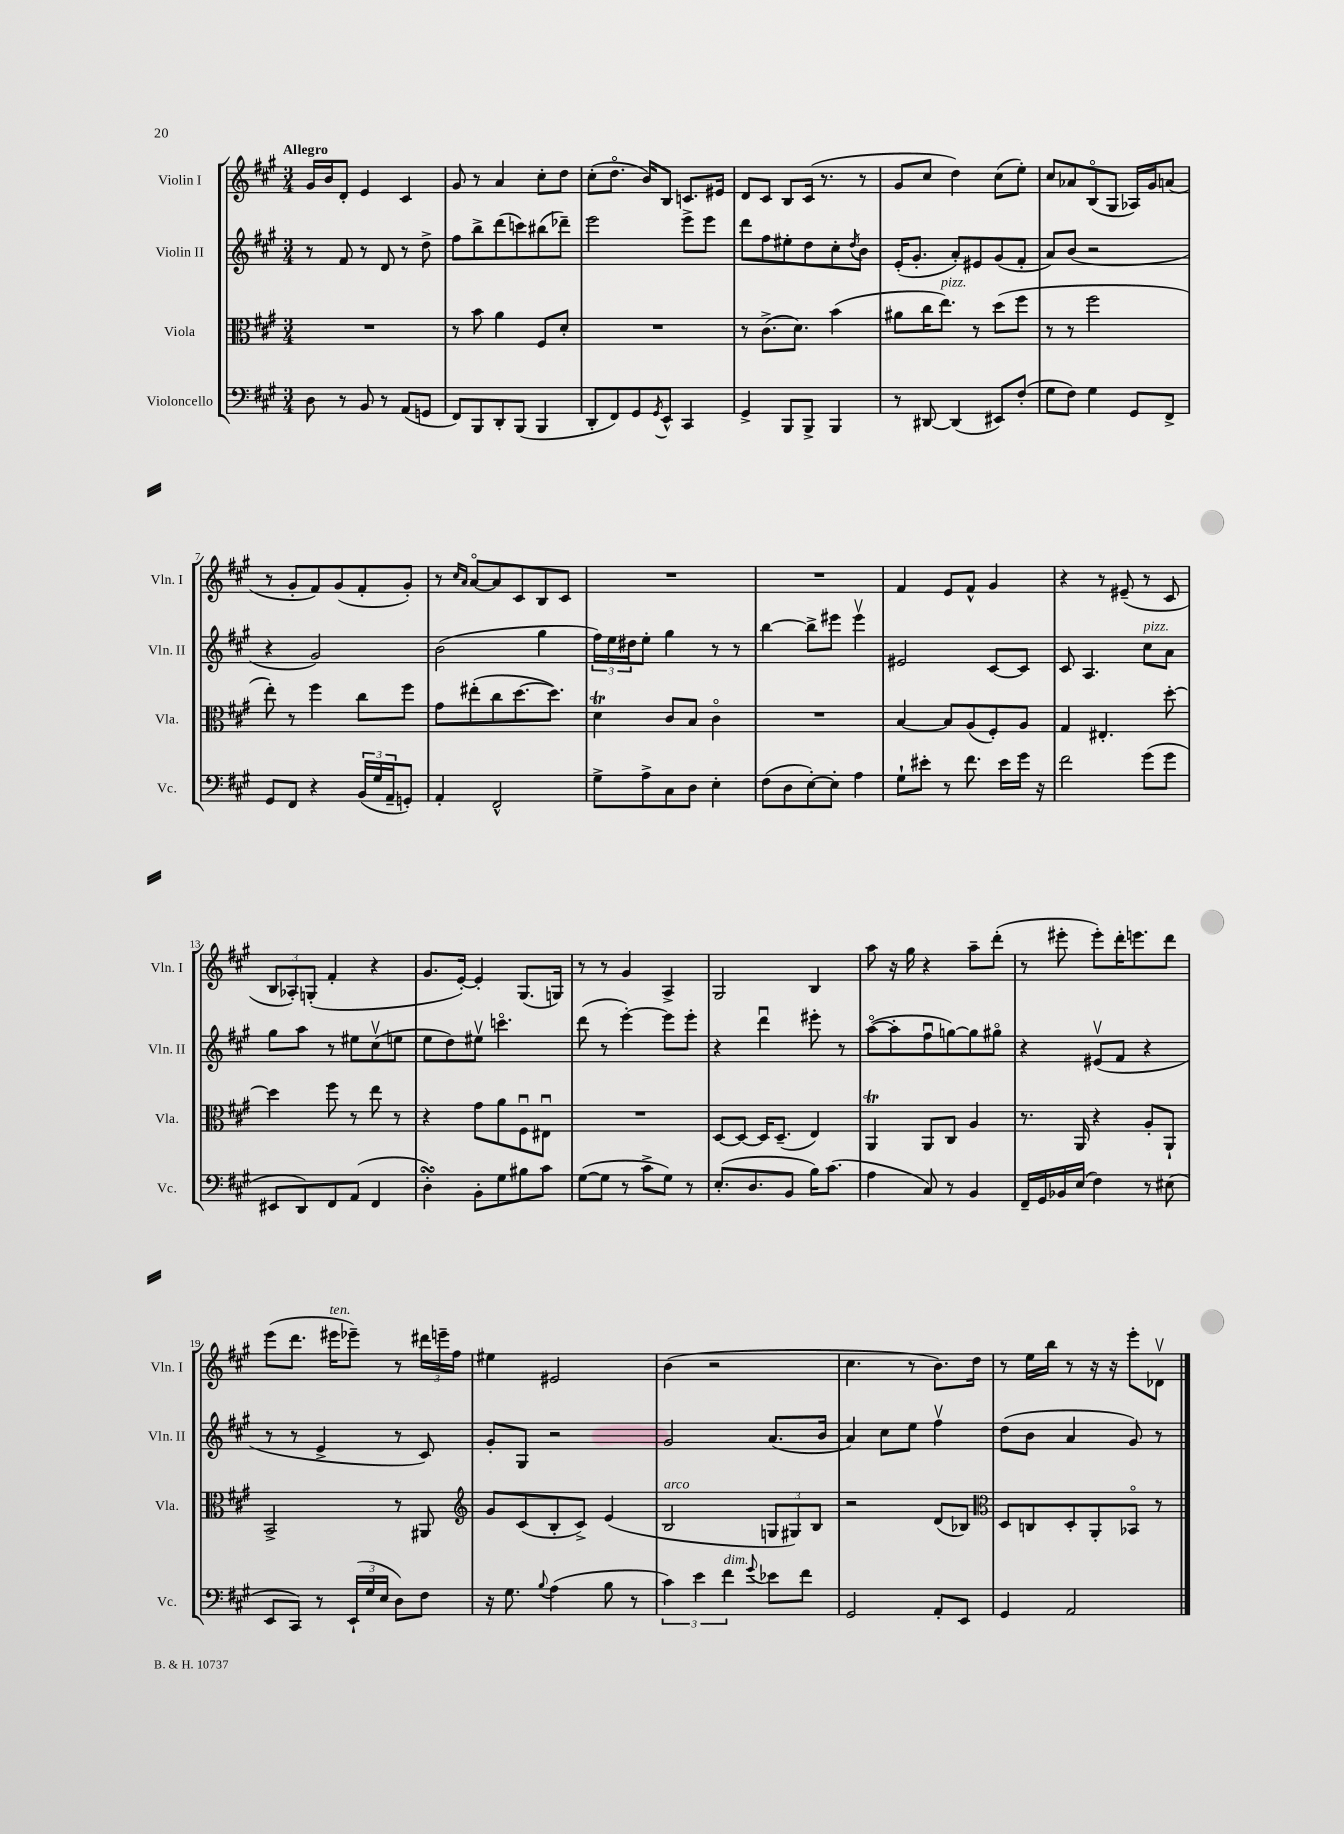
<<
\new StaffGroup <<
\new Staff = "s0" \with { instrumentName = "Violin I" shortInstrumentName = "Vln. I" } {
    \clef treble \key a \major \numericTimeSignature \time 3/4 \tempo "Allegro"
    gis'16 b'16 d'8-. e'4 cis'4 |
    gis'8 r8 a'4 cis''8-. d''8 |
    cis''8-.( d''8.\flageolet b'16) b8 c'8. eis'16 |
    d'8 cis'8 b8 cis'16( r8. r8 |
    gis'8 cis''8 d''4) cis''8( e''8-.) |
    cis''8 aes'8 b8\flageolet( gis8 aes16) gis'16 a'8( |
    r8 gis'8-. fis'8) gis'8( fis'8-. gis'8-.) |
    r8 \grace { cis''16 a'16 } a'8~\flageolet a'8 cis'8 b8 cis'8 |
    R2. |
    R2. |
    fis'4 e'8 fis'8-^ gis'4 |
    r4 r8 eis'8--( r8 cis'8 |
    \tuplet 3/2 { b8 aes8-.) g8-.( } fis'4-. r4 |
    gis'8. e'16~-.) e'4-. gis8.( g16) |
    r8 r8 gis'4 a4-> |
    gis2 b4 |
    a''8 r16 gis''16 r4 a''8-- d'''8-.( |
    r8 eis'''8-. eis'''8-.) d'''16-. e'''8. d'''8 |
    e'''8( d'''8. eis'''16^\markup { \italic "ten." } ees'''8--) r8 \tuplet 3/2 { dis'''16 e'''16-- fis''16 } |
    eis''4 eis'2 |
    b'4( r2 |
    cis''4. r8 b'8.) d''16 |
    r8 e''16 b''16 r8 r16 r16 e'''8-. des'8\upbow \bar "|." |
}
\new Staff = "s1" \with { instrumentName = "Violin II" shortInstrumentName = "Vln. II" } {
    \clef treble \key a \major \numericTimeSignature \time 3/4
    r8 fis'8 r8 d'8 r8 d''8-> |
    fis''8 b''8-> d'''8( c'''8) bis''8( des'''8--) |
    e'''2 e'''8-> e'''8 |
    d'''8 fis''8 eis''8-. d''8 cis''8-. \acciaccatura { d''8 } b'8 |
    e'16-.( gis'8.-. a'8-.) eis'8 gis'8( fis'8-. |
    a'8) b'8( r2 |
    r4 gis'2) |
    b'2( gis''4 |
    \tuplet 3/2 { fis''16) e''16 dis''16 } e''8-. gis''4 r8 r8 |
    b''4~ b''8-> eis'''8 eis'''4\upbow |
    eis'2 cis'8~ cis'8 |
    cis'8 a4. cis''8^\markup { \italic "pizz." } a'8 |
    gis''8 a''8 r8 eis''8 cis''8\upbow( e''8 |
    e''8 d''8) eis''8\upbow c'''4.\flageolet |
    d'''8( r8 e'''4~-.) e'''8 e'''8-. |
    r4 d'''4\downbow eis'''8-. r8 |
    a''8~\flageolet( a''8-. fis''8\downbow g''8~) g''8 gis''8\flageolet |
    r4 eis'8\upbow( fis'8 r4 |
    r8 r8 e'4-> r8 cis'8) |
    gis'8-. gis8 r2 |
    gis'2 a'8.( b'16 |
    a'4) cis''8 e''8 fis''4\upbow |
    d''8( b'8 a'4 gis'8) r8 \bar "|." |
}
\new Staff = "s2" \with { instrumentName = "Viola" shortInstrumentName = "Vla." } {
    \clef alto \key a \major \numericTimeSignature \time 3/4
    R2. |
    r8 b'8 a'4 fis8 d'8-. |
    R2. |
    r8 cis'8.->( d'8.) b'4( |
    ais'8 cis''16 e''8.^\markup { \italic "pizz." }) r8 d''8( fis''8 |
    r8 r8 fis''2 |
    e''8-.) r8 fis''4 cis''8 fis''8 |
    gis'8 eis''8-.( cis''8 d''8.~ d''8.) |
    d'4\trill cis'8 b8 cis'4\flageolet |
    R2. |
    b4~ b8 a8( fis8-.) a8 |
    gis4 eis4.-. d''8~-. |
    d''4 fis''8 r8 e''8 r8 |
    r4 gis'8 a'8 fis8\downbow eis8\downbow |
    R2. |
    d8~ d8~ d16 d8.--( e4) |
    a,4\trill a,8 cis8 a4 |
    r8. a,16 r4 a8-. a,8-! |
    b,2-> r8 ais,8 |
    \clef treble gis'8 cis'8( b8-. cis'8->) e'4( |
    b2^\markup { \italic "arco" } \tuplet 3/2 { g8 gis8) b8 } |
    r2 d'8( bes8) |
    \clef alto d8 c8 d8-. a,8-. bes,8\flageolet r8 \bar "|." |
}
\new Staff = "s3" \with { instrumentName = "Violoncello" shortInstrumentName = "Vc." } {
    \clef bass \key a \major \numericTimeSignature \time 3/4
    d8 r8 b,8 r8 a,8( g,8 |
    fis,8) b,,8 d,8-. b,,8( b,,4 |
    d,8-. fis,8) gis,8 \acciaccatura { gis,8 } e,8-^ cis,4 |
    gis,4-> b,,8 b,,8-> b,,4 |
    r8 dis,8~ dis,4( eis,8) fis8-.( |
    gis8 fis8) gis4 gis,8 fis,8-> |
    gis,8 fis,8 r4 \tuplet 3/2 { b,16( gis16 a,16-- } g,8-.) |
    a,4-. fis,2-^ |
    gis8-> a8-> cis8 d8 e4-. |
    fis8( d8 e8~-.) e8-. a4 |
    gis8-! eis'8-. r8 fis'8. eis'16 gis'16 r16 |
    fis'2 gis'8( gis'8 |
    eis,8 d,8) fis,8 a,8( fis,4 |
    d4-.\turn) b,8-. gis8 bis8 cis'8 |
    gis8~( gis8 r8 cis'8-> gis8) r8 |
    e8.-.( d8. b,8 b16) cis'8.( |
    a4 cis8) r8 b,4 |
    fis,16-- gis,16 bes,16 e16( fis4) r8 eis8( |
    e,8 cis,8) r8 \tuplet 3/2 { e,16-!( gis16 e16 } d8) fis8 |
    r16 gis8. \appoggiatura { b8 } a4( b8 r8 |
    \tuplet 3/2 { cis'4) e'4 fis'4^\markup { \italic "dim." } } \appoggiatura { gis'8 } ees'8 fis'8 |
    gis,2 a,8-. e,8 |
    gis,4 a,2 \bar "|." |
}
>>
>>
